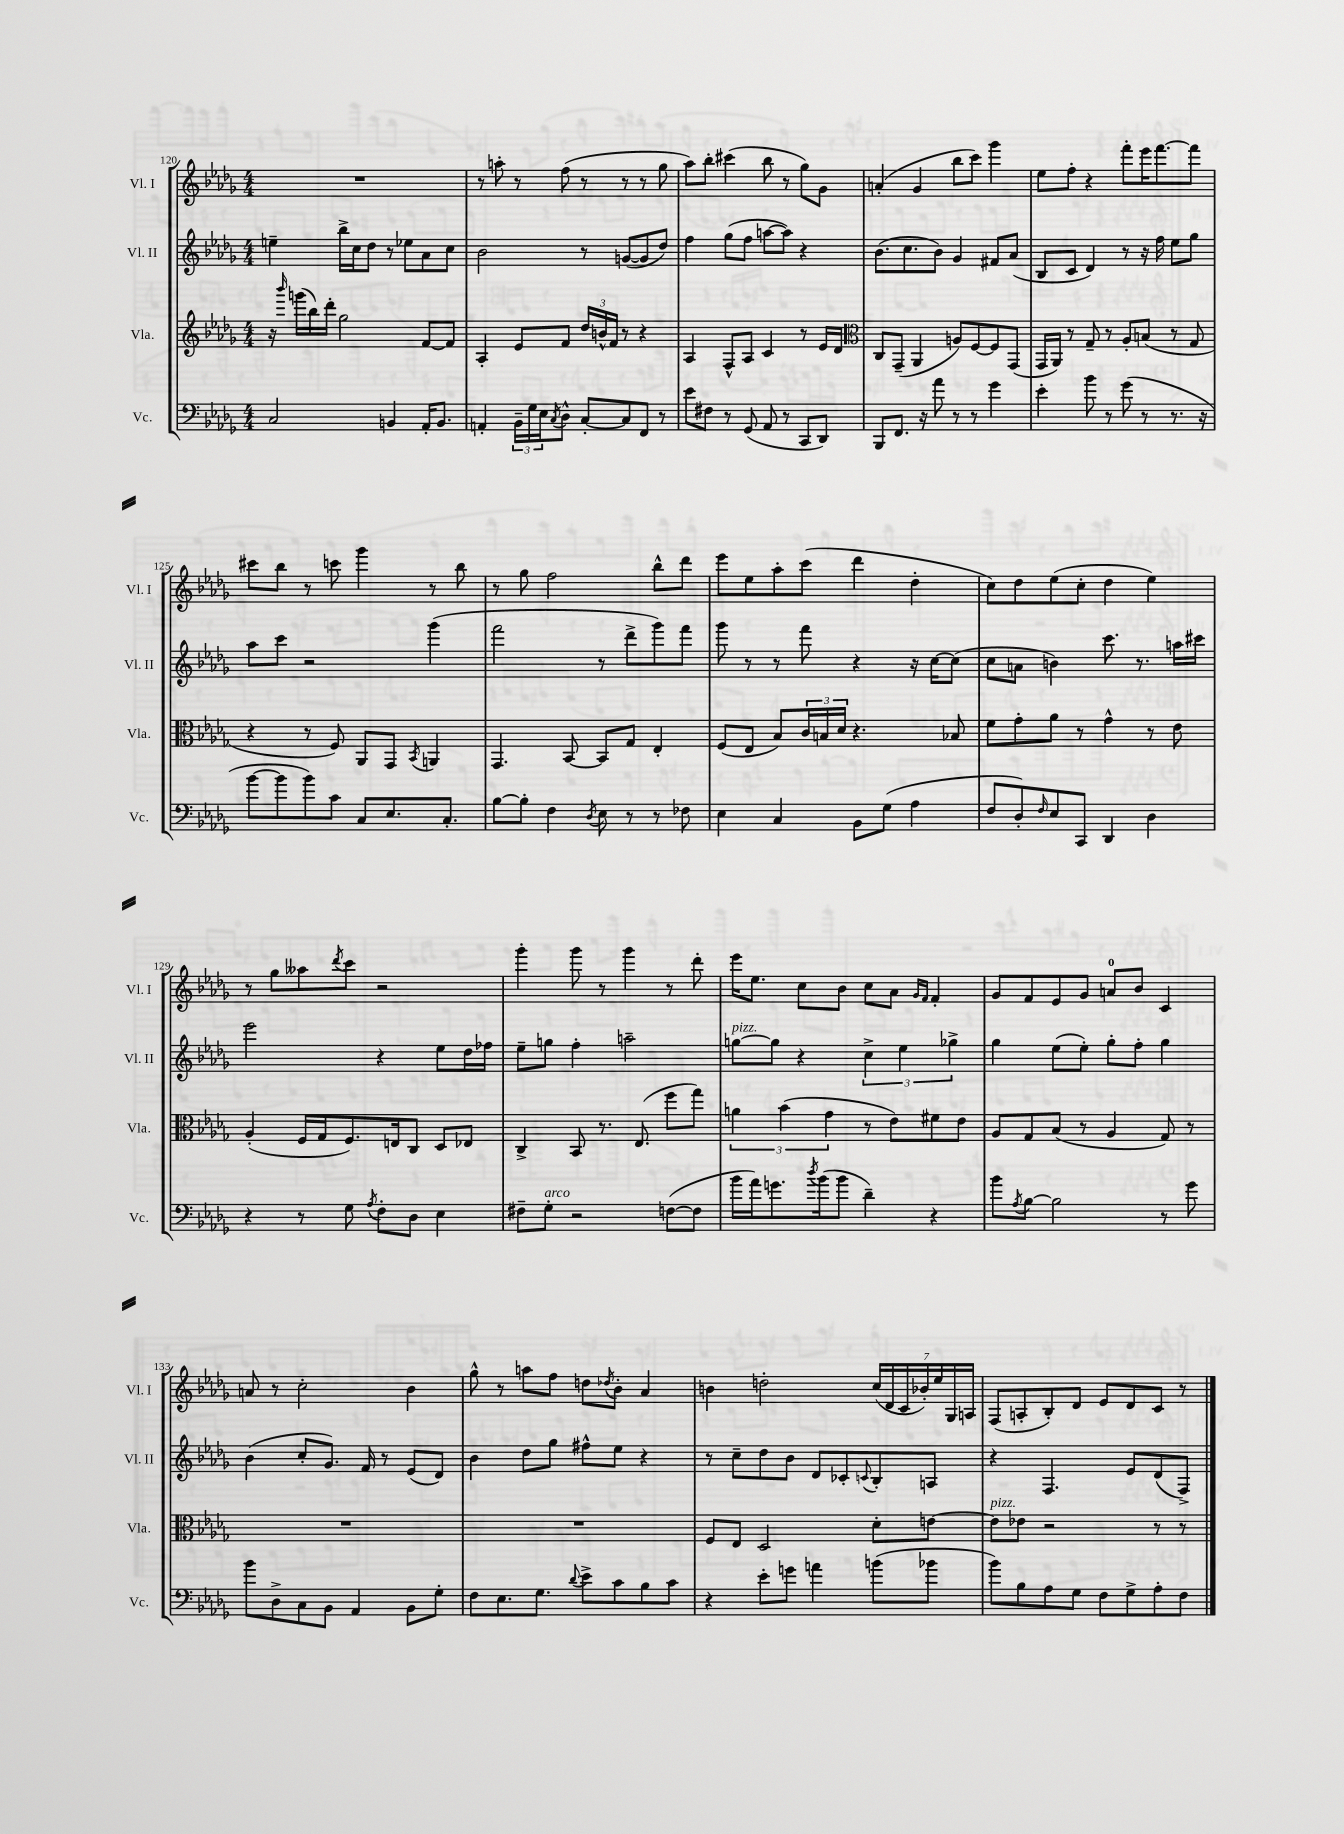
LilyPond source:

<<
\new StaffGroup <<
\new Staff = "s0" \with { instrumentName = "Vl. I" shortInstrumentName = "Vl. I" } {
    \clef treble \key des \major \numericTimeSignature \time 4/4
    R1 |
    r8 a''8-. r8 f''8( r8 r8 r8 ges''8 |
    aes''8) bes''8-. cis'''4( bes''8 r8 ges''8) ges'8 |
    a'4-.( ges'4 bes''8 c'''8) ges'''4 |
    ees''8 f''8-. r4 f'''8-. ees'''16 f'''8.~ f'''8 |
    cis'''8 bes''8 r8 c'''8 ges'''4 r8 bes''8 |
    r8 ges''8 f''2 bes''8-^ des'''8 |
    ees'''8 ees''8 aes''8-. c'''8( des'''4 des''4-. |
    c''8) des''8 ees''8( c''8-. des''4 ees''4) |
    r8 ges''8 aeses''8 \acciaccatura { des'''8 } c'''8 r2 |
    ges'''4-. ges'''8 r8 ges'''4 r8 des'''8-. |
    ees'''16 ees''8. c''8 bes'8 c''8 aes'8 \grace { ges'16 f'16 } f'4-. |
    ges'8 f'8 ees'8 ges'8 a'8-0 bes'8 c'4 |
    a'8 r8 c''2-. bes'4 |
    ges''8-^ r8 a''8 f''8 d''8 \acciaccatura { des''8 } bes'8-. aes'4 |
    b'4 d''2-. \tuplet 7/4 { c''16( des'16 c'16 bes'16-.) ees''16 ges16 a16 } |
    f8( a8-. bes8-.) des'8 ees'8 des'8 c'8 r8 \bar "|." |
}
\new Staff = "s1" \with { instrumentName = "Vl. II" shortInstrumentName = "Vl. II" } {
    \clef treble \key des \major \numericTimeSignature \time 4/4
    e''4-- bes''16-> c''16 des''8 r8 ees''8 aes'8 c''8 |
    bes'2 r8 g'8~( g'8 des''8) |
    f''4 ges''8( f''8 a''8~ a''8) r4 |
    bes'8.( c''8. bes'8) ges'4 fis'8 aes'8( |
    bes8 c'8 des'4) r8 r16 f''16 ees''8 ges''8 |
    aes''8 c'''8 r2 ges'''4( |
    f'''2 r8 des'''8-> ges'''8) f'''8 |
    ges'''8 r8 r8 f'''8 r4 r16 c''16~ c''8( |
    c''8 a'8 b'4) c'''8. r8. a''16 cis'''16 |
    ees'''2 r4 ees''8 des''16 fes''16 |
    ees''8-- g''8 f''4-. a''2-- |
    g''8~^\markup { \italic "pizz." } g''8 r4 \tuplet 3/2 { c''4-> ees''4 ges''4-> } |
    ges''4 ees''8( ees''8-.) ges''8-. f''8-. ges''4 |
    bes'4( c''8-. ges'8.) f'16 r8 ees'8( des'8) |
    bes'4 des''8 ges''8 fis''8-^ ees''8 r4 |
    r8 c''8-- des''8 bes'8 des'8 ces'8-. \appoggiatura { c'8 } bes8-. a8 |
    r4 f4. ees'8 des'8( f8->) \bar "|." |
}
\new Staff = "s2" \with { instrumentName = "Vla." shortInstrumentName = "Vla." } {
    \clef treble \key des \major \numericTimeSignature \time 4/4
    r16 \grace { bes'''16 } g'''16( bes''16) des'''16-. ges''2 f'8~ f'8 |
    aes4-. ees'8 f'8 \tuplet 3/2 { des''16 b'16-^ f'16 } r8 r4 |
    aes4 f8-^ aes8 c'4 r8 ees'16 des'16 |
    \clef alto c8 ges,8--( aes,4 a8) f8~ f8 ges,8( |
    ges,16 aes,16) r8 ges8-- r8 aes8-. b8( r8 ges8 |
    r4 r8 f8) aes,8 ges,8 \acciaccatura { bes,8 } a,4 |
    ges,4. bes,8~ bes,8 ges8 ees4-. |
    f8( ees8 bes8) \tuplet 3/2 { c'16 b16 des'16 } r4. bes8 |
    f'8 ges'8-. aes'8 r8 ges'4-^ r8 ees'8 |
    aes4-.( f16 ges16 f8.) e16 c8 des8 ees8 |
    c4-> bes,8 r8. ees8.( f''8 ges''8) |
    \tuplet 3/2 { a'4 bes'4( ges'4 } r8 ees'8) fis'8 ees'8 |
    aes8 ges8 bes8( r8 aes4 ges8) r8 |
    R1 |
    R1 |
    f8 ees8 des2 des'8-. e'8~ |
    e'8^\markup { \italic "pizz." } ees'8 r2 r8 r8 \bar "|." |
}
\new Staff = "s3" \with { instrumentName = "Vc." shortInstrumentName = "Vc." } {
    \clef bass \key des \major \numericTimeSignature \time 4/4
    c2 b,4 aes,16-. b,8. |
    a,4-. \tuplet 3/2 { bes,16-- ges16 ees16 } \acciaccatura { c8 } des8-^ c8~-. c8 f,8 r8 |
    ees'8 fis8 r8 ges,8( aes,8 r8 c,8 des,8) |
    bes,,8 f,8. r16 aes'8 r8 r8 ges'4 |
    ees'4-. bes'8 r8 ges'8( r8 r8. r16 |
    bes'8~ bes'8 bes'8) c'8 c8 ees8. c8.-. |
    bes8~ bes8-. f4 \acciaccatura { des8 } ees8 r8 r8 fes8 |
    ees4 c4 bes,8 ges8( aes4 |
    f8 des8-.) \grace { f16 } ees8 c,8 des,4 des4 |
    r4 r8 ges8 \acciaccatura { aes8 } f8-. des8 ees4 |
    fis8-- ges8-.^\markup { \italic "arco" } r2 f8~( f8 |
    bes'16 aes'16) g'8. \acciaccatura { des''8 } bes'16( bes'8 des'4--) r4 |
    bes'8 \acciaccatura { aes8 } bes8~ bes2 r8 ges'8 |
    bes'8 des8-> c8 bes,8 aes,4 bes,8 ges8-. |
    f8 ees8. ges8. \appoggiatura { des'8 } ees'8-> c'8 bes8 c'8 |
    r4 ees'8-. g'8 a'4 b'8( bes'8 |
    bes'8) bes8 aes8 ges8 f8 ges8-> aes8-. f8 \bar "|." |
}
>>
>>
\layout { \context { \Score currentBarNumber = #120 } }
